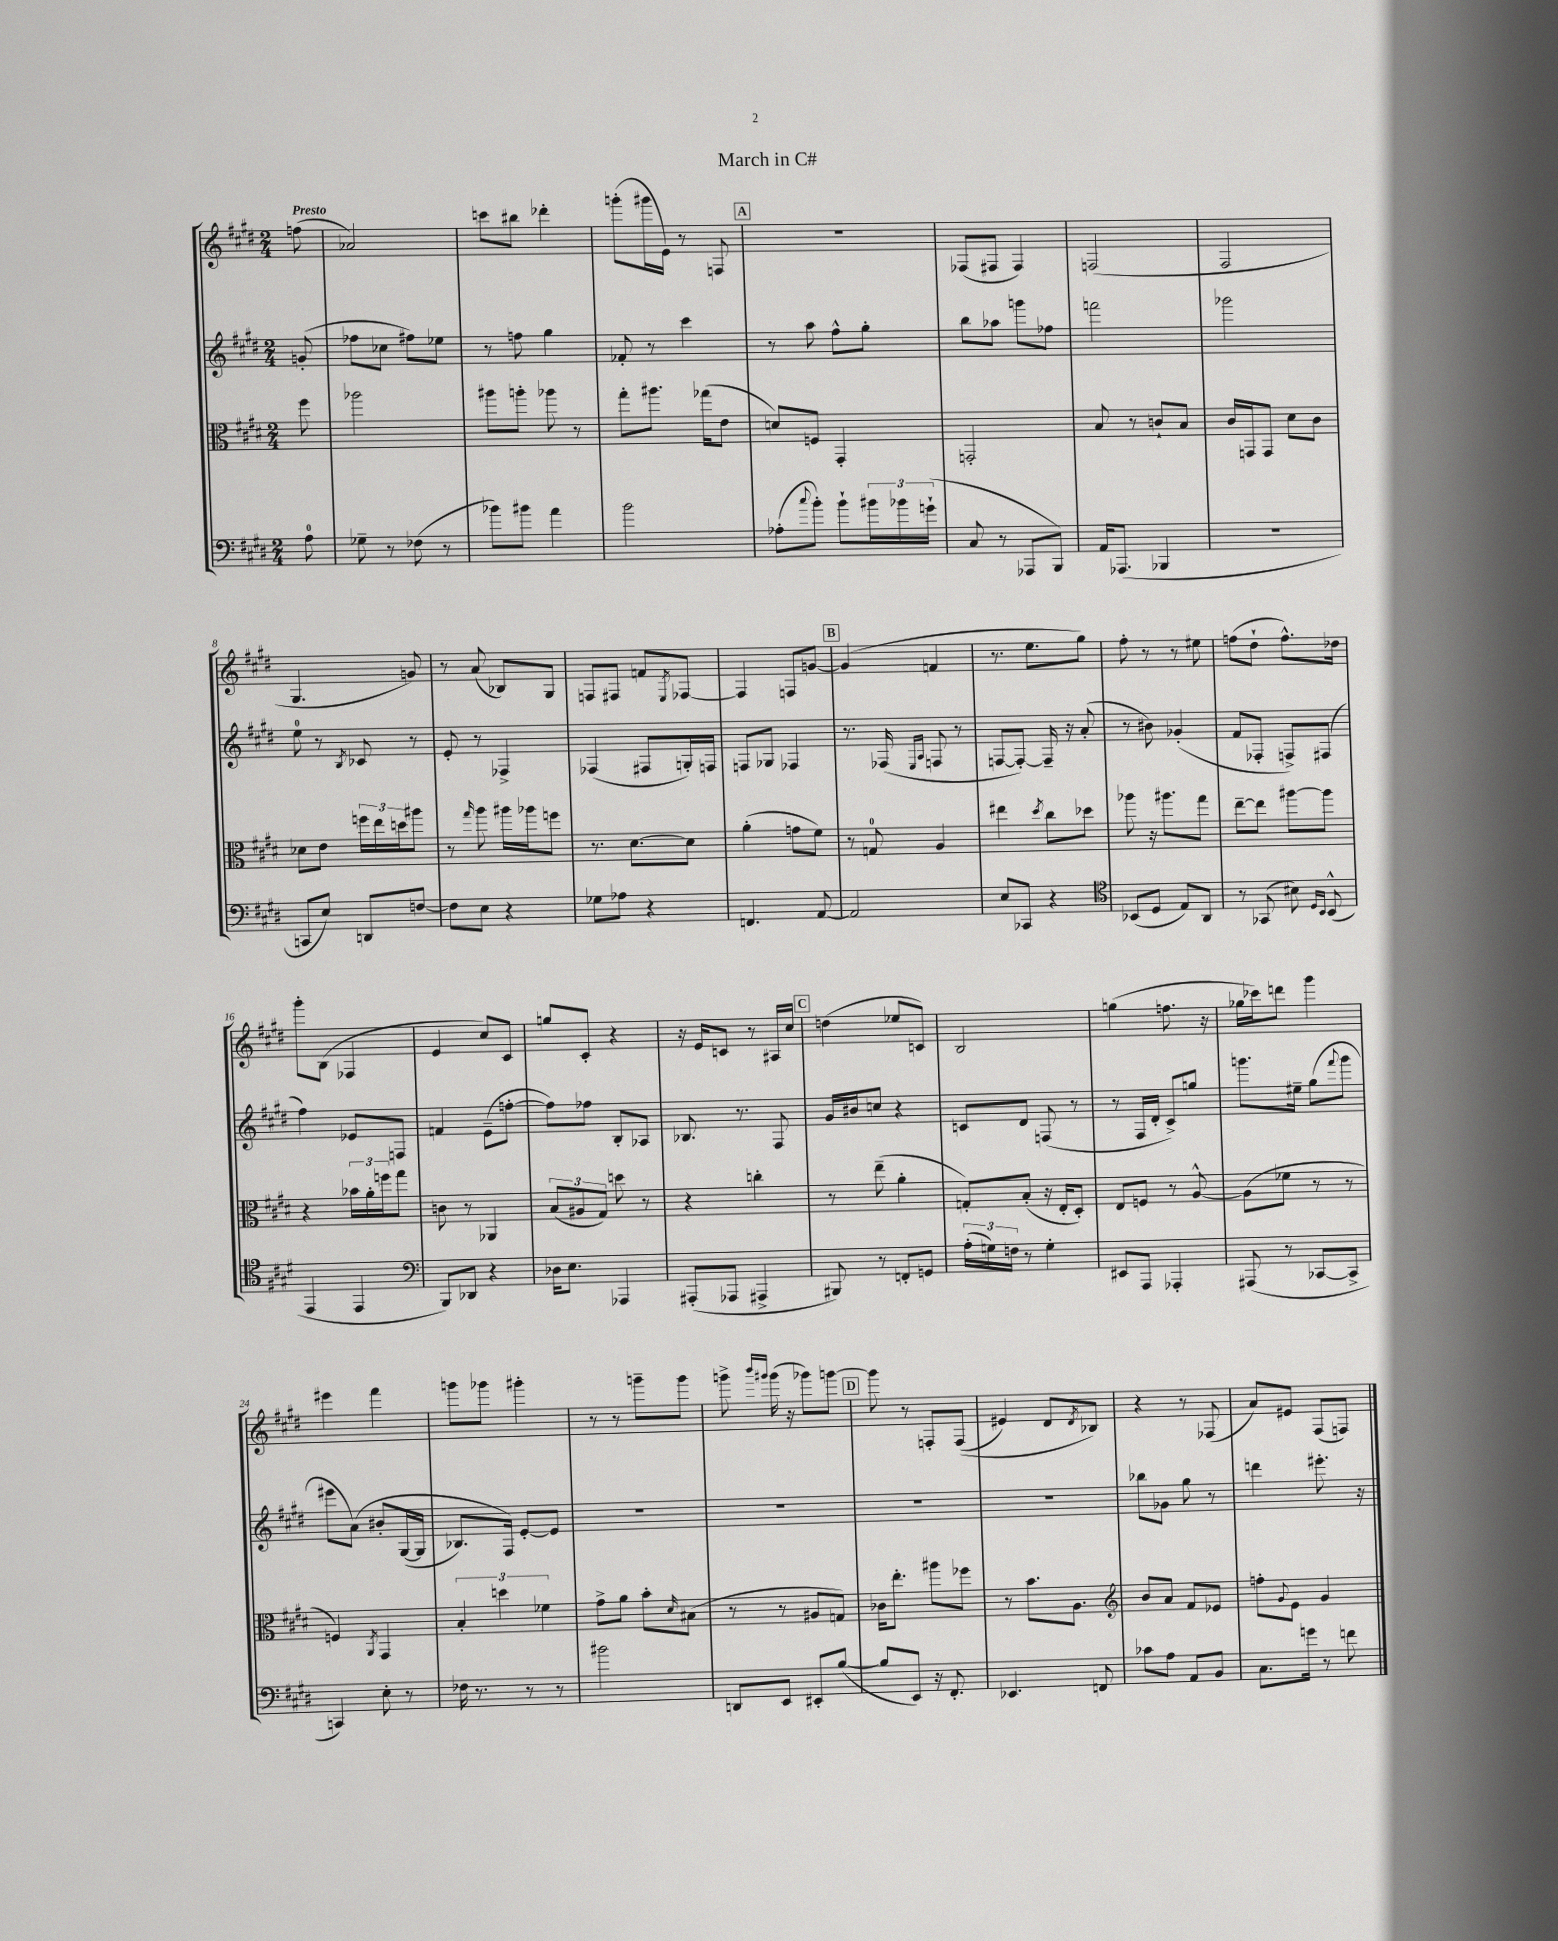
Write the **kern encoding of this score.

**kern	**kern	**kern	**kern
*staff4	*staff3	*staff2	*staff1
*clefF4	*clefC3	*clefG2	*clefG2
*k[f#c#g#d#]	*k[f#c#g#d#]	*k[f#c#g#d#]	*k[f#c#g#d#]
*M2/4	*M2/4	*M2/4	*M2/4
8A	8ff#	(8g'	(8ff
=	=	=	=
8G-~	2aa-	8ff-	2a-)
8r	.	8cc-	.
(8F-	.	8ff#)	.
8r	.	8ee-	.
=	=	=	=
8b-)	8aa#	8r	8ccc
8b#	8aa'	8ff	8bb#
4a	8aa-	4gg#	4ddd-'
.	8r	.	.
=	=	=	=
2b	8gg#'	8f-'	(8ggg'
.	8.aa#	8r	16ggg#
.	.	.	16e)
.	.	4ccc#	8r
.	(16gg-	.	.
.	8e	.	8F
=	=	=	=
(8A-'	8d)	8r	2r
8qqcc#	.	.	.
8b')	8F	8aa	.
8b`	4GG#'	8ff#^^	.
24b#	.	8gg#'	.
24b-	.	.	.
(24g`	.	.	.
=	=	=	=
8C#	2GG'	8bb	(8F-
8r	.	8aa-	8F#
8AAA-	.	8ggg	4F#)
8BBB)	.	8ff-	.
=	=	=	=
16AA	8B	2fff	(2F
(8.AAA-	.	.	.
.	8r	.	.
4BBB-	8c`	.	.
.	8B	.	.
=	=	=	=
2r	16c#	2ggg-	2F#
.	16GG	.	.
.	8GG	.	.
.	8d#	.	.
.	8c#	.	.
=	=	=	=
8CC	8d-	8ee	4.G#
8E)	8e	8r	.
.	.	8qB	.
8DD	24ff	8c-	.
.	24ee	.	.
.	24dd	.	.
[8F	8aa#	8r	8g)
=	=	=	=
8F]	8r	8e'	8r
.	16qqgg#	.	.
8E	8aa	8r	(8a
4r	16aa#	4F-^	8B-)
.	16aa-	.	.
.	8ff	.	8G#
=	=	=	=
8G-	8.r	(4F-	8F
8A-	.	.	8F#
.	[8.d#	.	.
4r	.	8F#	8f
.	.	.	8qE
.	8d#]	16G')	[8F-
.	.	16F	.
=	=	=	=
4.FF	(4a'	8F	4F-]
.	.	8G-	.
.	8g	4F-	8F
[8AA	8f#)	.	[8g
=	=	=	=
2AA]	8r	8.r	(4g]
.	8G	.	.
.	.	(16F-	.
.	.	16qqE	.
.	.	16qqA	.
.	4A	8F	4f
.	.	8r	.
=	=	=	=
8E	4ee#	[8F	8.r
8CC-	.	8F'_)	.
.	.	.	8.ee
.	8qdd#	.	.
4r	8cc#	16F~]	.
.	.	16r	.
.	8dd-	(8a'	8gg#)
=	=	=	=
*clefC4	*	*	*
(8BB-	8aa-	8r	8ff#'
8D#	16r	8b#)	8r
.	8.aa#	.	.
8E)	.	(4g-'	8r
8AA	8gg#	.	8ee#
=	=	=	=
8r	[8ee~	8f#	(8ff
(8GG-	8ee]	8F-'	8dd#`
8B#)	[8aa#	8F^)	8.ff^^)
16qqD#	.	.	.
16qqBB	.	.	.
(8BB^^	8aa#]	(8F#	.
.	.	.	16dd-
=	=	=	=
4EE	4r	4ff#)	8ggg#'
.	.	.	(8B
4EE	24b-	8e-	4F-
.	24a'	.	.
.	24ff	.	.
.	8gg#	8F	.
=	=	=	=
*clefF4	*	*	*
8BBB)	8c	4f	4e
8DD-	8r	.	.
4r	4AA-	(8e~	8cc#)
.	.	[8ff'	8c#
=	=	=	=
16D-	(12B	8ff])	8gg
8.E	.	.	.
.	12A#	.	.
.	.	8ff-	8c#'
.	12G#)	.	.
4AAA-	8dd	8B'	4r
.	8r	8A-	.
=	=	=	=
(8AAA#'	4r	8.B-	16r
.	.	.	16e
8AAA-	.	.	8c
.	.	8.r	.
4AAA#^	4cc'	.	8r
.	.	8F#	16A#
.	.	.	16cc#
=	=	=	=
8BBB#)	8r	16g#	(4dd
.	.	16b#	.
8r	(8ee~	8cc	.
8FF'	4a'	4r	8ee-
8GG	.	.	8c)
=	=	=	=
(24A'	8G')	8c	2B
24G)	.	.	.
24F	.	.	.
8r	(8B'	8d#	.
4G'	16r	(8F	.
.	16E'	.	.
.	8D#')	8r	.
=	=	=	=
8EE#	8E	8r	(4gg
8AAA	8F	16F#	.
.	.	16d#'	.
4AAA-'	8r	8c#^)	8.ff
.	[8A^^	8gg	.
.	.	.	16r
=	=	=	=
(8AAA#	(8A]	8.ggg	16gg-
.	.	.	16ccc-)
8r	8f-	.	8ddd
.	.	16ee#~	.
[8CC-	8r	(8gg#	4ggg#
.	.	8qqfff#	.
8CC-^]	8r	8ggg	.
=	=	=	=
4CC)	4F)	8eee#	4eee#
.	.	&(8a)	.
.	8qAA	.	.
8E'	4GG#	8b#'	4fff#
8r	.	([16G#	.
.	.	16G#]	.
=	=	=	=
16F-	6B'	8.B-)	8ggg
8.r	.	.	.
.	.	.	8ggg-
.	6dd	.	.
.	.	16F#&)	.
8r	.	[8e'	4ggg#'
.	6f-	.	.
8r	.	8e]	.
=	=	=	=
2b#	8g#^	2r	8r
.	8a	.	8r
.	8b'	.	8ggg~
.	16qqd#	.	.
.	(8B#	.	8ggg
=	=	=	=
8DD	8r	2r	8ggg^
.	.	.	16qqbbb
.	.	.	16qqggg#
8EE	8r	.	(16ggg#
.	.	.	16r
8EE#'	8A#	.	8ggg-)
([8B	8G)	.	[8ggg
=	=	=	=
8B]	16c-	2r	8ggg]
.	8.ee'	.	.
8EE)	.	.	8r
16r	8aa#	.	8F'
8.FF#'	.	.	.
.	8ff-	.	&((8F
=	=	=	=
4.EE-	8r	2r	4e#)
.	8.b	.	.
.	.	.	8d#
.	8.A	.	.
.	.	.	8qd#
8FF	.	.	8B-&)
=	=	=	=
*	*clefG2	*	*
8c-	8b	8bb-	4r
8A	8a	8g-	.
8AA	8f#	8gg#	8r
8BB	8e-	8r	(8F-
=	=	=	=
8.C#	8ff'	4ddd	8a)
.	8qqg#	.	.
.	8e	.	8e#
16g	.	.	.
8r	4g#	8.eee#'	(8F#
8f	.	.	8F)
.	.	16r	.
==	==	==	==
*-	*-	*-	*-
